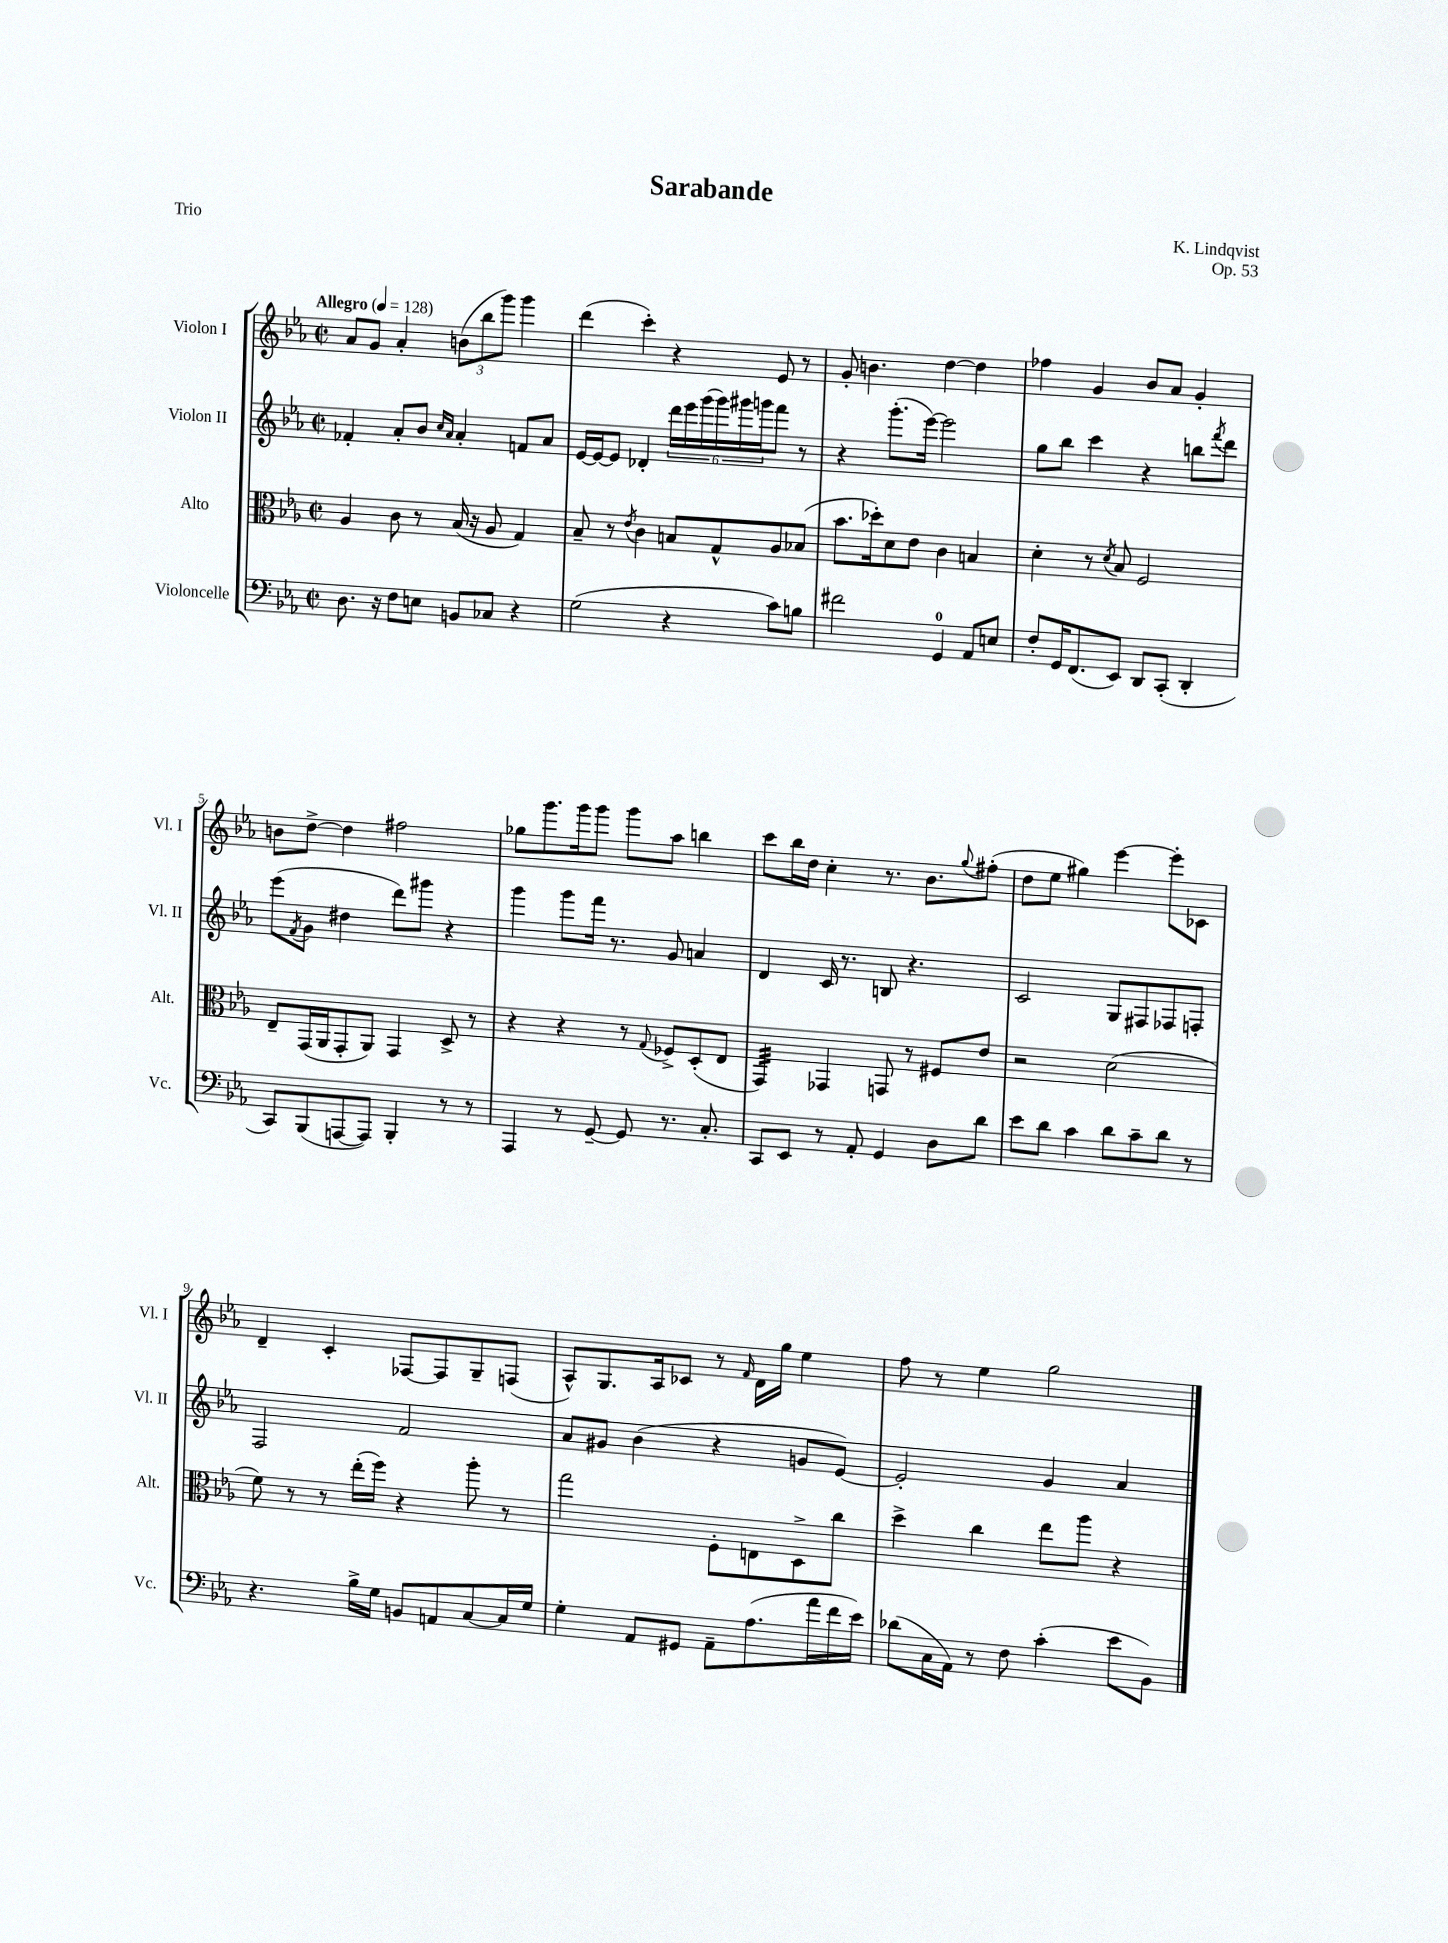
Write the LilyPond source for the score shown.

\header { title = "Sarabande" composer = "K. Lindqvist" opus = "Op. 53" piece = "Trio" }
<<
\new StaffGroup <<
\new Staff = "s0" \with { instrumentName = "Violon I" shortInstrumentName = "Vl. I" } {
    \clef treble \key ees \major \defaultTimeSignature \time 2/2 \tempo "Allegro" 4 = 128
    aes'8 g'8 aes'4-. \tuplet 3/2 { b'8( bes''8 g'''8) } g'''4 |
    d'''4( c'''4-.) r4 ees'8 r8 |
    g'8-. b'4. d''4~ d''4 |
    fes''4 g'4 bes'8 aes'8 g'4-. |
    b'8 d''8~-> d''4 fis''2 |
    ges''8 g'''8. g'''16 g'''8 g'''8 aes''8 b''4 |
    c'''8 bes''16 d''16 c''4-. r8. bes'8. \appoggiatura { g''8 } fis''8-.( |
    d''8 ees''8 gis''4) ees'''4~ ees'''8-. ces'8 |
    d'4-- c'4-. fes8~ fes8 g8-- f8( |
    aes8-^) g8. aes16 ces'8 r8 \grace { f'16 } d'16 g''16 ees''4 |
    f''8 r8 ees''4 g''2 \bar "|." |
}
\new Staff = "s1" \with { instrumentName = "Violon II" shortInstrumentName = "Vl. II" } {
    \clef treble \key ees \major \defaultTimeSignature \time 2/2
    fes'4-. aes'8-. bes'8 \grace { c''16 aes'16 } aes'4-. f'8 aes'8 |
    ees'16~ ees'16~ ees'8 des'4-. \tuplet 6/4 { d'''16 ees'''16 g'''16( g'''16) gis'''16 g'''16 } f'''8 r8 |
    r4 g'''8.-.( ees'''16~) ees'''2 |
    g''8 bes''8 c'''4 r4 b''8 \acciaccatura { f'''8 } d'''8 |
    ees'''8( \acciaccatura { f'8 } g'8 dis''4 d'''8) gis'''8 r4 |
    g'''4 g'''8 f'''16 r8. g'8 a'4 |
    d'4 c'16 r8. b8 r4. |
    c'2 g8 fis8 fes8 f8-. |
    f2 f'2 |
    aes'8 gis'8 bes'4( r4 g'8 ees'8~) |
    ees'2-. g'4 aes'4 \bar "|." |
}
\new Staff = "s2" \with { instrumentName = "Alto" shortInstrumentName = "Alt." } {
    \clef alto \key ees \major \defaultTimeSignature \time 2/2
    aes4 c'8 r8 bes16( r16 aes8 g4) |
    bes8-- r8 \acciaccatura { ees'8 } c'4 b8 g8-^ aes8 bes8( |
    bes'8. des''16-.) d'8 ees'8 c'4 b4 |
    d'4-. r8 \acciaccatura { d'8 } bes8 f2 |
    ees8-- g,16( aes,16 g,8-. aes,8) g,4 d8-> r8 |
    r4 r4 r8 \appoggiatura { g8 } fes8-> d8-.( ees8 |
    g,4:32) ges,4 g,8 r8 fis8 ees'8 |
    r2 d'2( |
    f'8) r8 r8 ees''16-.( f''16) r4 aes''8-. r8 |
    g''2 f8-. e8 d8-> c''8 |
    d''4-> c''4 ees''8 aes''8 r4 \bar "|." |
}
\new Staff = "s3" \with { instrumentName = "Violoncelle" shortInstrumentName = "Vc." } {
    \clef bass \key ees \major \defaultTimeSignature \time 2/2
    d8. r16 f8 e8 b,8 ces8 r4 |
    g2( r4 c'8) b8 |
    fis'2 g,4-0 aes,8 e8 |
    f8-. g,16 f,8.( ees,8) d,8 c,8-.( d,4-. |
    c,8) bes,,8( a,,8~ a,,8) bes,,4-. r8 r8 |
    aes,,4 r8 g,8~-- g,8 r8. c8.-. |
    c,8 ees,8 r8 aes,8-. g,4 d8 d'8 |
    ees'8 d'8 c'4 d'8 c'8-- d'8 r8 |
    r4. bes16-> g16 b,8 a,8 c8~ c16 g16 |
    g4-. aes,8 gis,8 aes,8-- aes8.( aes'16 f'16 ees'16) |
    des'8( c16 aes,16) r8 f8 c'4-.( ees'8 bes,8) \bar "|." |
}
>>
>>
